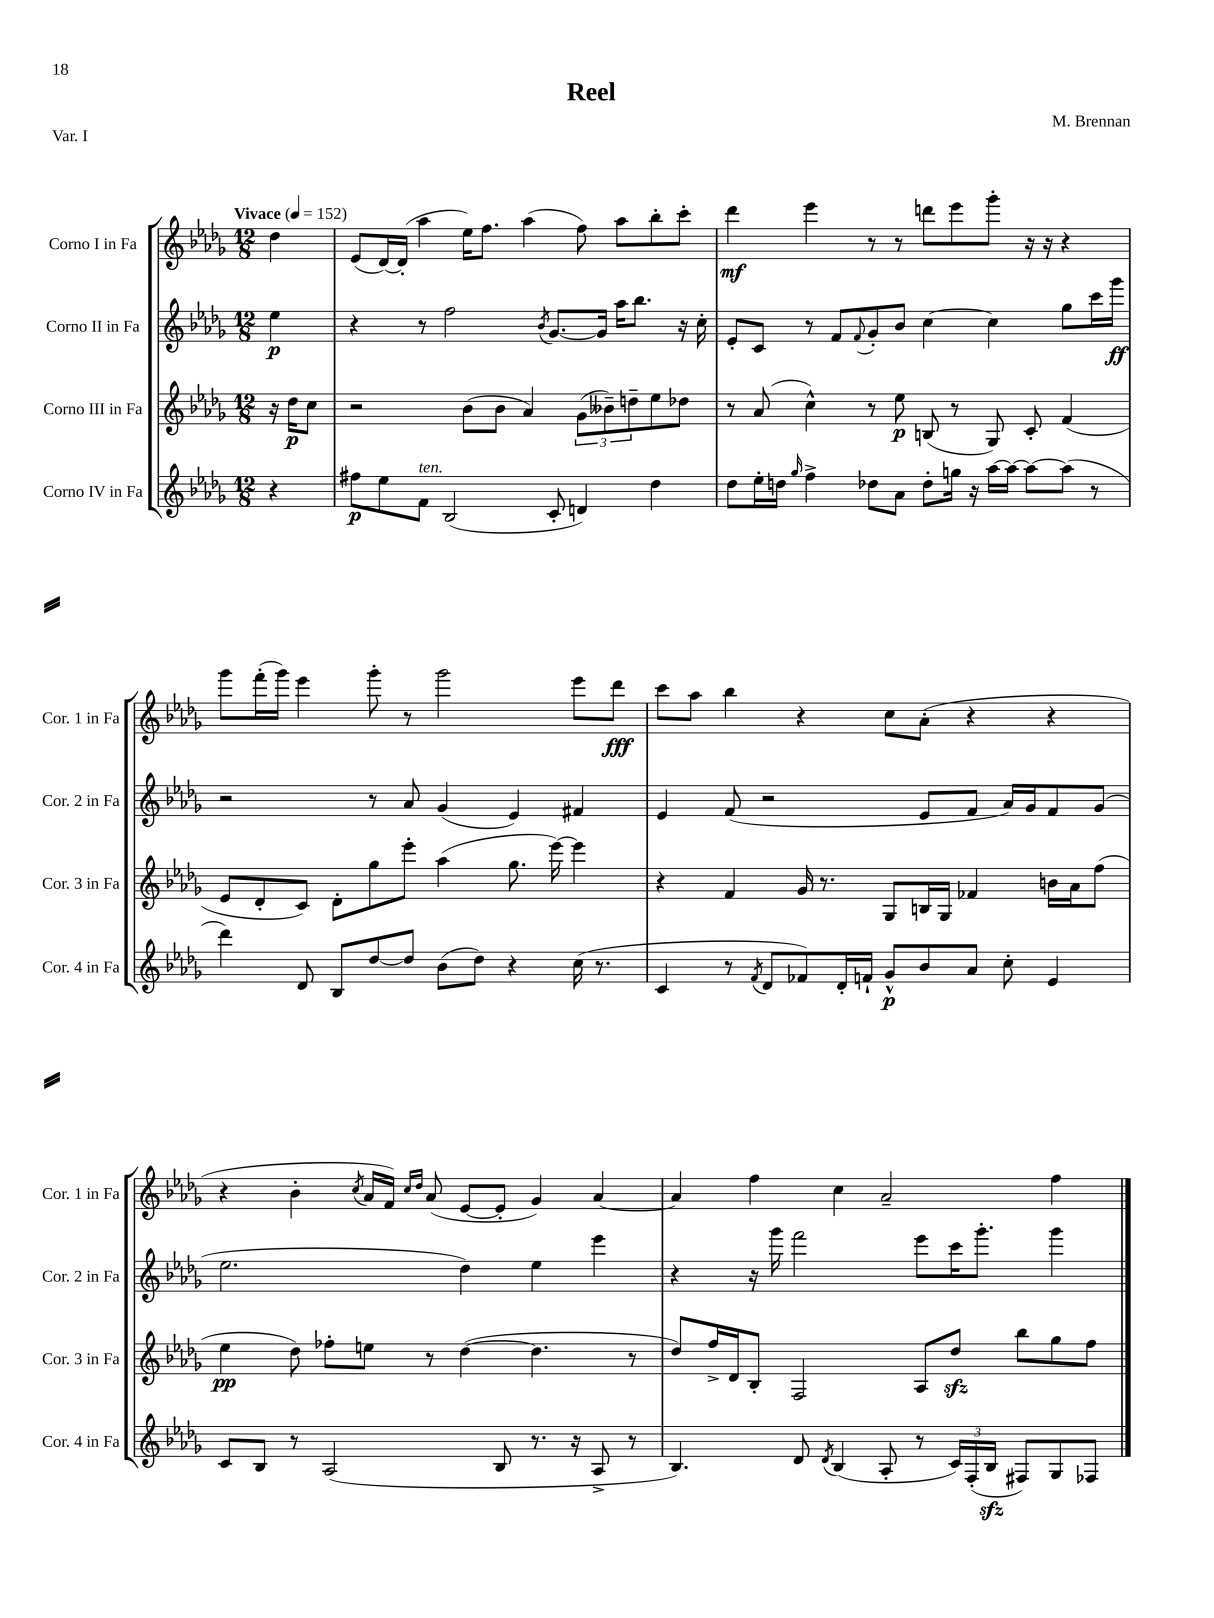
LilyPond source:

\header { title = "Reel" composer = "M. Brennan" piece = "Var. I" }
<<
\new StaffGroup <<
\new Staff = "s0" \with { instrumentName = "Corno I in Fa" shortInstrumentName = "Cor. 1 in Fa" } {
    \clef treble \key des \major \numericTimeSignature \time 12/8 \partial 4 \tempo "Vivace" 4 = 152
    des''4 |
    ees'8( des'16~) des'16-.( aes''4 ees''16) f''8. aes''4( f''8) aes''8 bes''8-. c'''8-. |
    des'''4\mf ees'''4 r8 r8 d'''8 ees'''8 ges'''8-. r16 r16 r4 |
    ges'''8 f'''16-.( ges'''16) ees'''4 ges'''8-. r8 ges'''2 ees'''8 des'''8\fff |
    c'''8 aes''8 bes''4 r4 c''8 aes'8-.( r4 r4 |
    r4 bes'4-. \acciaccatura { c''8 } aes'16 f'16) \grace { c''16 des''16 } aes'8( ees'8~ ees'8-. ges'4) aes'4~ |
    aes'4 f''4 c''4 aes'2-- f''4 \bar "|." |
}
\new Staff = "s1" \with { instrumentName = "Corno II in Fa" shortInstrumentName = "Cor. 2 in Fa" } {
    \clef treble \key des \major \numericTimeSignature \time 12/8 \partial 4
    ees''4\p |
    r4 r8 f''2 \acciaccatura { bes'8 } ges'8.~ ges'16 aes''16 bes''8. r16 c''16-. |
    ees'8-. c'8 r8 f'8 \appoggiatura { f'8 } ges'8-. bes'8 c''4~ c''4 ges''8 c'''16 ges'''16\ff |
    r2 r8 aes'8 ges'4( ees'4) fis'4 |
    ees'4 f'8( r2 ees'8 f'8 aes'16) ges'16 f'8 ges'8( |
    ees''2. des''4) ees''4 ees'''4 |
    r4 r16 ges'''16 f'''2 ees'''8 c'''16 ges'''8.-. ges'''4 \bar "|." |
}
\new Staff = "s2" \with { instrumentName = "Corno III in Fa" shortInstrumentName = "Cor. 3 in Fa" } {
    \clef treble \key des \major \numericTimeSignature \time 12/8 \partial 4
    r16 des''16\p c''8 |
    r2 bes'8( bes'8 aes'4) \tuplet 3/2 { ges'8( beses'8--) d''8-- } ees''8 des''8 |
    r8 aes'8( c''4-^) r8 ees''8\p b8( r8 ges8) c'8-. f'4( |
    ees'8 des'8-. c'8) des'8-. ges''8 ees'''8-. aes''4( ges''8. ees'''16~) ees'''4 |
    r4 f'4 ges'16 r8. ges8 b16 ges16 fes'4 b'16 aes'16 f''8( |
    ees''4\pp des''8) fes''8-. e''8 r8 des''4~( des''4. r8 |
    des''8) f''16-> des'16 bes8-. f2 aes8 des''8\sfz bes''8 ges''8 f''8 \bar "|." |
}
\new Staff = "s3" \with { instrumentName = "Corno IV in Fa" shortInstrumentName = "Cor. 4 in Fa" } {
    \clef treble \key des \major \numericTimeSignature \time 12/8 \partial 4
    r4 |
    fis''8\p ees''8 f'8^\markup { \italic "ten." } bes2( c'8-. d'4) des''4 |
    des''8 ees''16-. d''16 \grace { ges''16 } f''4-> des''8 aes'8 des''8-. g''16 r16 aes''16~ aes''16~ aes''8~ aes''8( r8 |
    des'''4) des'8 bes8 des''8~ des''8 bes'8( des''8) r4 c''16( r8. |
    c'4 r8 \acciaccatura { f'8 } des'8 fes'8) des'16-. f'16-! ges'8-^\p bes'8 aes'8 c''8-. ees'4 |
    c'8 bes8 r8 aes2( bes8 r8. r16 aes8-> r8 |
    bes4.) des'8 \acciaccatura { des'8 } bes4( aes8-. r8 \tuplet 3/2 { c'16) f16-.( bes16\sfz } fis8) ges8 fes8 \bar "|." |
}
>>
>>
\layout { \context { \Score \remove "Bar_number_engraver" } }
